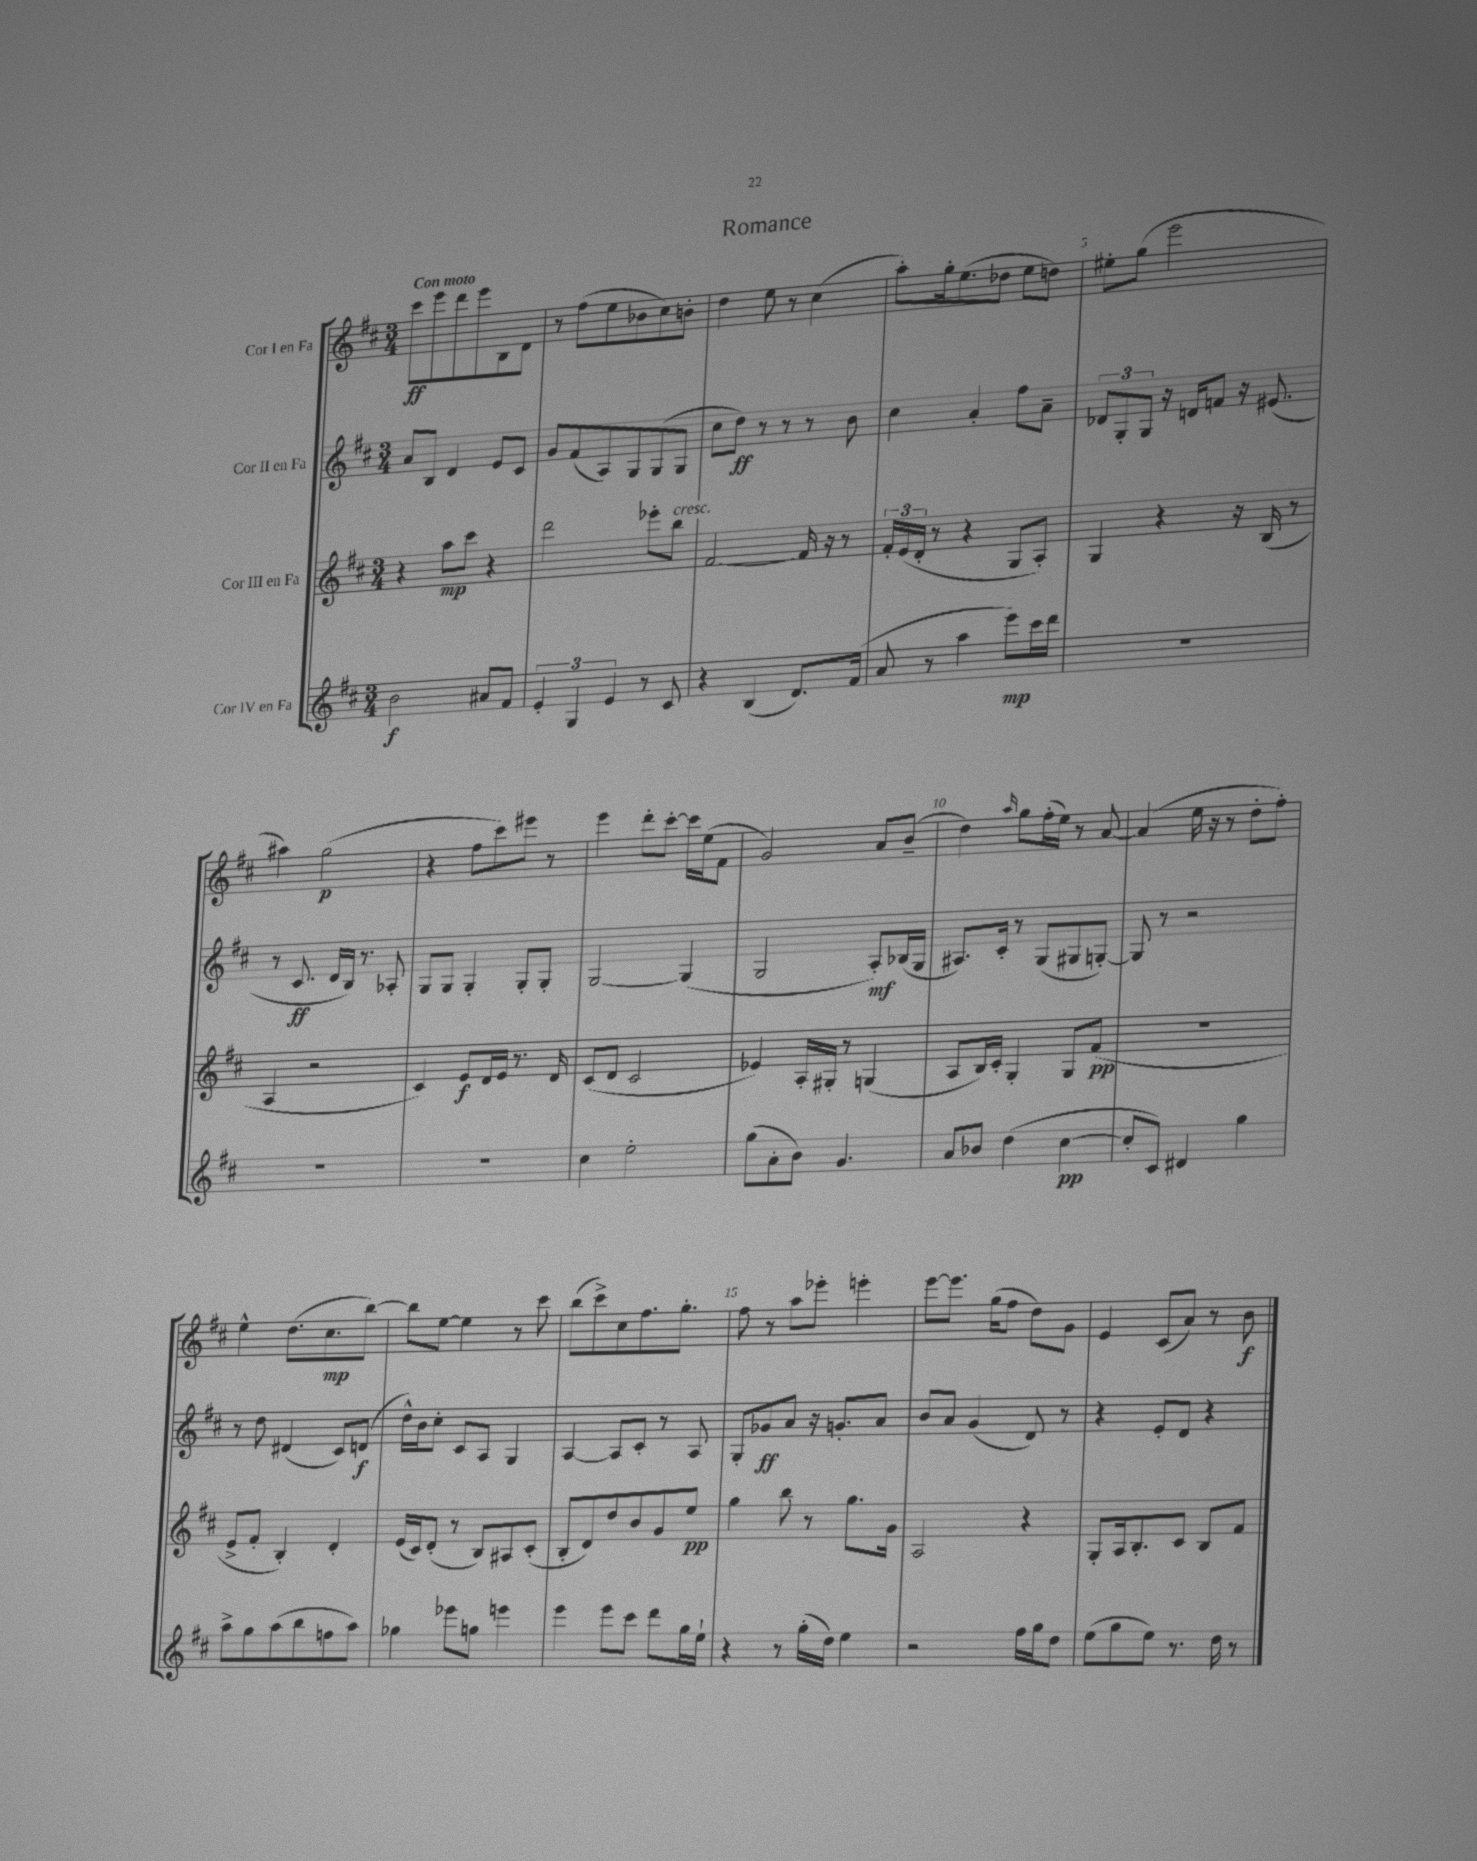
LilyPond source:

\header { title = "Romance" }
<<
\new StaffGroup <<
\new Staff = "s0" \with { instrumentName = "Cor I en Fa" } {
    \clef treble \key d \major \numericTimeSignature \time 3/4 \tempo "Con moto"
    cis'''8\ff e'''8 d'''8 e'''8 b8 d'8 |
    r8 fis''8( e''8 bes'8 cis''8) b'8-. |
    d''4 e''8 r8 cis''4( |
    a''8-.) g''16-. e''8.( des''8 e''8 d''8) |
    eis''8-. g''8( e'''2 |
    ais''4) g''2\p( |
    r4 fis''8 cis'''8) eis'''8 r8 |
    e'''4 d'''8-. cis'''8~-. cis'''16 e''16( fis'8 |
    g'2) a'8 b'8--( |
    d''4) \grace { a''16 } g''8 fis''16-.( e''16) r8 a'8~ |
    a'4( e''16 r16 r8 d''8-. fis''8-.) |
    e''4-^ d''8.( cis''8.\mp b''8~) |
    b''8 e''8~ e''4 r8 cis'''8 |
    b''8( cis'''8->) cis''8 fis''8. g''8.-. |
    fis''8 r8 a''8 ees'''8-. e'''4-. |
    e'''8~ e'''8. g''16( fis''8 d''8) g'8 |
    e'4 cis'8( a'8) r8 b'8\f \bar "|." |
}
\new Staff = "s1" \with { instrumentName = "Cor II en Fa" } {
    \clef treble \key d \major \numericTimeSignature \time 3/4
    a'8 b8 d'4 e'8 cis'8 |
    g'8 fis'8( a8) g8 g8( g8 |
    cis''8 d''8\ff) r8 r8 r8 b'8 |
    cis''4 a'4-. fis''8 a'8-- |
    \tuplet 3/2 { des'8 g8-. g8 } r16 d'16 f'8 r16 eis'8.( |
    r8 cis'8.\ff d'16 b16) r8. aes8-. |
    g8 g8 g4-. g8-. g8-. |
    g2~ g4( |
    g2 a8-.\mf) bes16( g16 |
    ais8.) cis'16-. r8 g8( gis8 g8~-.) |
    g8 r8 r2 |
    r8 d''8 dis'4( cis'8) d'8\f( |
    d''16-^) b'16 cis''8-. cis'8 a8 g4 |
    a4~ a8 cis'8-. r8 a8 |
    g8-. ges'8\ff a'8 r16 g'8.-. a'8 |
    b'8 a'8 g'4( d'8) r8 |
    r4 e'8-. d'8 r4 \bar "|." |
}
\new Staff = "s2" \with { instrumentName = "Cor III en Fa" } {
    \clef treble \key d \major \numericTimeSignature \time 3/4
    r4 a''8\mp cis'''8 r4 |
    d'''2 ees'''8-. b''8^\markup { \italic "cresc." } |
    fis'2~ fis'16 r16 r8 |
    \tuplet 3/2 { fis'16-. e'16( d'16-. } r8 r4 g8 a8-.) |
    g4 r4 r16 b16( r8 |
    a4 r2 |
    cis'4) e'8\f d'16 e'16 r8. d'16 |
    cis'8( d'8 cis'2 |
    ees'4) a16-. gis16-. r8 g4( |
    a8 b16) cis'16-. g4-. g8 fis'8\pp( |
    R2. |
    e'8-> fis'8-. b4-.) d'4-. |
    e'16( cis'16) d'8-.( r8 b8) ais8 cis'8-.( |
    b8-. d'8) d''8 b'8 g'8 e''8\pp |
    g''4 b''8 r8 g''8. g'16 |
    a2 r4 |
    g8-. a16 b8.-. cis'8 b8 fis'8 \bar "|." |
}
\new Staff = "s3" \with { instrumentName = "Cor IV en Fa" } {
    \clef treble \key d \major \numericTimeSignature \time 3/4
    b'2\f ais'8 fis'8 |
    \tuplet 3/2 { e'4-. g4 e'4 } r8 cis'8 |
    r4 b4( d'8.) fis'16( |
    a'8 r8 a''4 e'''8\mp) cis'''16 d'''16 |
    R2. |
    R2. |
    R2. |
    cis''4 e''2-. |
    g''8( a'8-. b'8) g'4. |
    a'8 bes'8 d''4( cis''4~\pp |
    cis''8-. cis'8) dis'4 g''4 |
    a''8-> g''8 a''8( b''8 f''8 a''8) |
    ges''4 ees'''8 g''8 e'''4 |
    e'''4 e'''8 cis'''8 d'''8 g''16 e''16-! |
    r4 r8 g''16-.( d''16) e''4 |
    r2 fis''16 g''16 d''8 |
    e''8( g''8 e''8) r8. d''16 r8 \bar "|." |
}
>>
>>
\layout { \context { \Score \override BarNumber.break-visibility = ##(#f #t #t) barNumberVisibility = #(every-nth-bar-number-visible 5) } }
